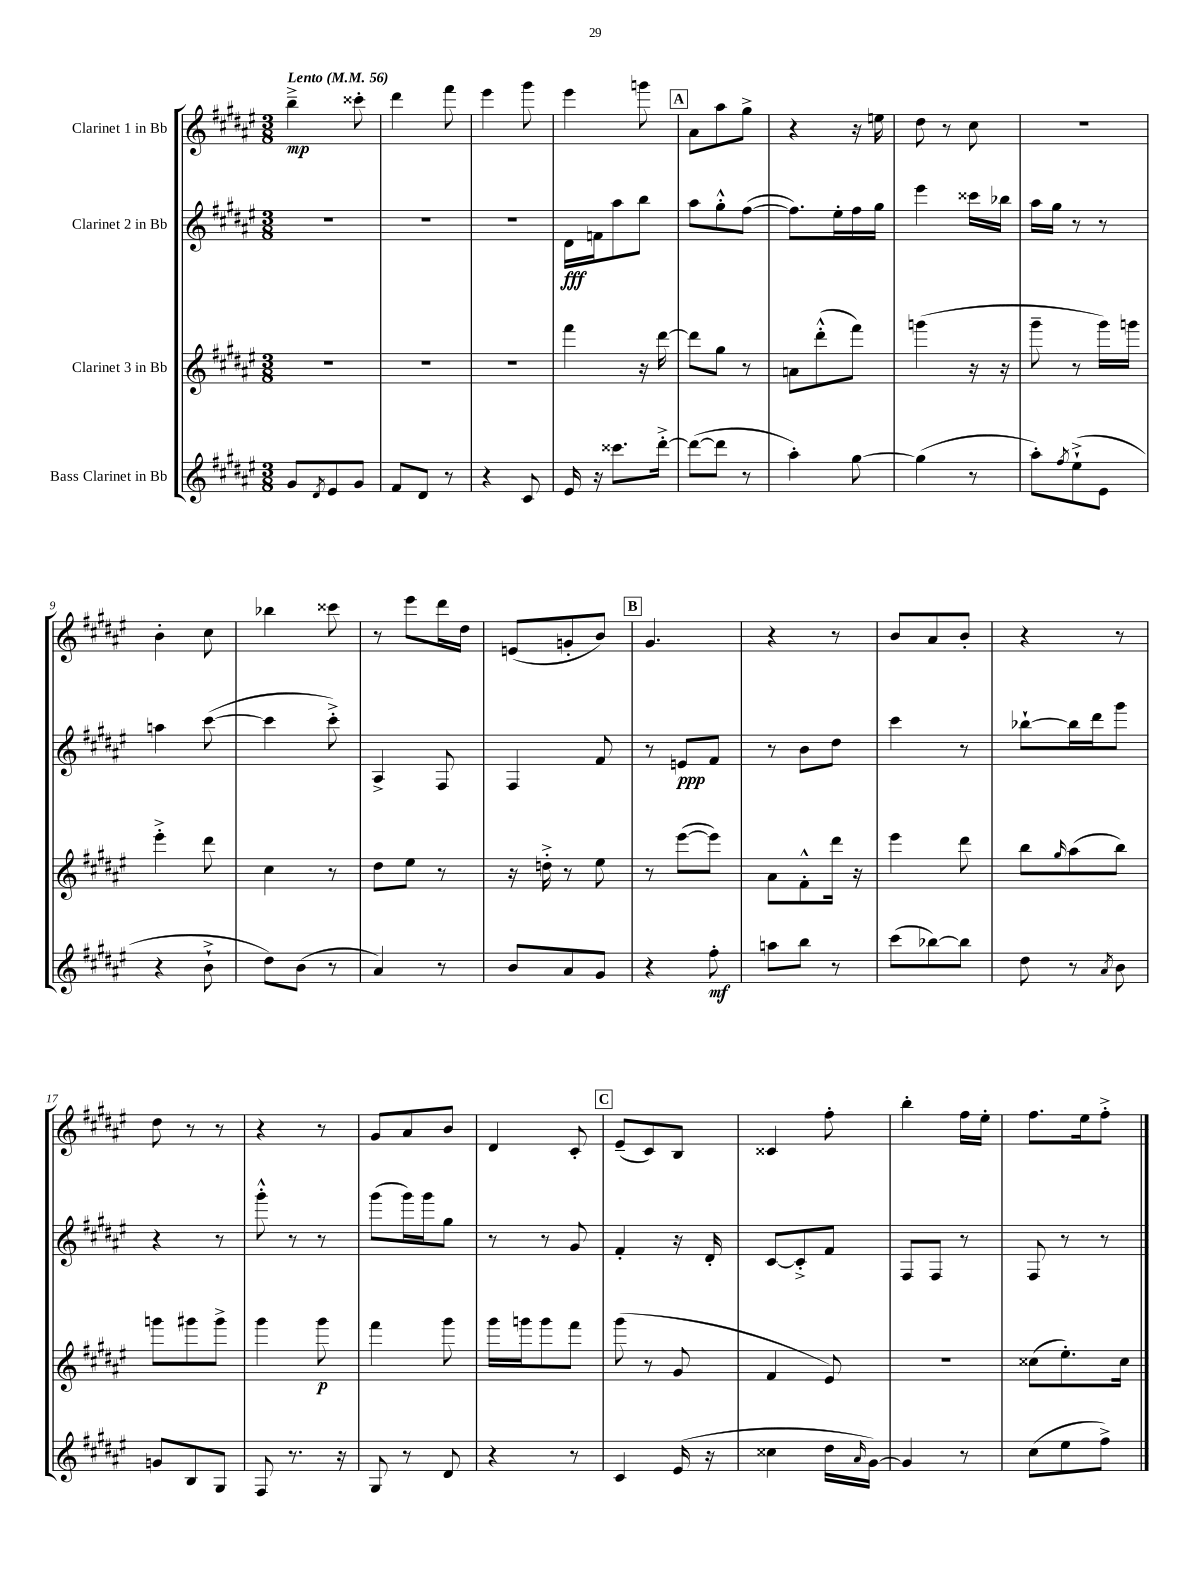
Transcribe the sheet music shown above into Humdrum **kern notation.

**kern	**dynam	**kern	**dynam	**kern	**dynam	**kern	**dynam
*part4	*part4	*part3	*part3	*part2	*part2	*part1	*part1
*staff4	*staff4	*staff3	*staff3	*staff2	*staff2	*staff1	*staff1
*I"Bass Clarinet in Bb	*	*I"Clarinet 3 in Bb	*	*I"Clarinet 2 in Bb	*	*I"Clarinet 1 in Bb	*
*clefG2	*	*clefG2	*	*clefG2	*	*clefG2	*
*k[f#c#g#d#a#e#]	*	*k[f#c#g#d#a#e#]	*	*k[f#c#g#d#a#e#]	*	*k[f#c#g#d#a#e#]	*
*M3/8	*	*M3/8	*	*M3/8	*	*M3/8	*
*MM56	*	*MM56	*	*MM56	*	*MM56	*
=1	=1	=1	=1	=1	=1	=1	=1
!	!	!	!	!	!	!LO:TX:a:B:t=Lento	!
8g#/L	.	4.r	.	4.r	.	4bb~^\	mp
8qd#/	.	.	.	.	.	.	.
8e#/	.	.	.	.	.	.	.
8g#/J	.	.	.	.	.	8ccc##X'\	.
=2	=2	=2	=2	=2	=2	=2	=2
8f#/L	.	4.r	.	4.r	.	4ddd#\	.
8d#/J	.	.	.	.	.	.	.
8r	.	.	.	.	.	8fff#\	.
=3	=3	=3	=3	=3	=3	=3	=3
4r	.	4.r	.	4.r	.	4eee#\	.
8c#/	.	.	.	.	.	8ggg#\	.
=4	=4	=4	=4	=4	=4	=4	=4
16e#/	.	4fff#\	.	16d#\LL	fff	4eee#\	.
16r	.	.	.	16fn\J	.	.	.
8.ccc##X\L	.	.	.	8aa#\	.	.	.
.	.	16r	.	8bb\J	.	8gggn\	.
[16ddd#'^\Jk	.	[16ddd#\	.	.	.	.	.
!!LO:REH:place=s1:t=A
=5	=5	=5	=5	=5	=5	=5	=5
(8ddd#\L_	.	8ddd#\L]	.	8aa#\L	.	8a#\L	.
8ddd#\J]	.	8gg#\J	.	8gg#'^^\	.	8aa#\	.
8r	.	8r	.	([8ff#\J	.	8gg#^\J	.
=6	=6	=6	=6	=6	=6	=6	=6
4aa#'\)	.	8an\L	.	8.ff#\L])	.	4r	.
.	.	(8ddd#'^^\	.	.	.	.	.
.	.	.	.	16ee#'\L	.	.	.
[8gg#\	.	8fff#\J)	.	16ff#\	.	16r	.
.	.	.	.	16gg#\JJ	.	16een\	.
=7	=7	=7	=7	=7	=7	=7	=7
(4gg#\]	.	(4gggn\	.	4eee#\	.	8dd#\	.
.	.	.	.	.	.	8r	.
8r	.	16r	.	16ccc##X\LL	.	8cc#\	.
.	.	16r	.	16bb-X\JJ	.	.	.
=8	=8	=8	=8	=8	=8	=8	=8
8aa#'\L)	.	8ggg#~\	.	16aa#\LL	.	4.r	.
.	.	.	.	16gg#\JJ	.	.	.
8qff#/	.	.	.	.	.	.	.
(8ee#`^\	.	8r	.	8r	.	.	.
8e#\J	.	16ggg#\LL)	.	8r	.	.	.
.	.	16gggn\JJ	.	.	.	.	.
!!LO:LB:g=z
=9	=9	=9	=9	=9	=9	=9	=9
4r	.	4eee#'^\	.	4aan\	.	4b'\	.
8b`^\	.	8ddd#\	.	([8ccc#\	.	8cc#\	.
=10	=10	=10	=10	=10	=10	=10	=10
8dd#\L)	.	4cc#\	.	4ccc#\]	.	4bb-X\	.
(8b\J	.	.	.	.	.	.	.
8r	.	8r	.	8ccc#'^\)	.	8ccc##X\	.
=11	=11	=11	=11	=11	=11	=11	=11
4a#/)	.	8dd#\L	.	4A#^/	.	8r	.
.	.	8ee#\J	.	.	.	8eee#\L	.
8r	.	8r	.	8F#/	.	16ddd#\L	.
.	.	.	.	.	.	16dd#\JJ	.
=12	=12	=12	=12	=12	=12	=12	=12
8b/L	.	16r	.	4F#/	.	(8en/L	.
.	.	16ddn'^\	.	.	.	.	.
8a#/	.	8r	.	.	.	8gn'/	.
8g#/J	.	8ee#\	.	8f#/	.	8b/J)	.
!!LO:REH:place=s1:t=B
=13	=13	=13	=13	=13	=13	=13	=13
4r	.	8r	.	8r	.	4.g#/	.
.	.	([8eee#\L	.	8en/L	ppp	.	.
8ff#'\	mf	8eee#\J])	.	8f#/J	.	.	.
=14	=14	=14	=14	=14	=14	=14	=14
8aan\L	.	8a#\L	.	8r	.	4r	.
8bb\J	.	8f#'^^\	.	8b\L	.	.	.
8r	.	16ddd#\Jk	.	8dd#\J	.	8r	.
.	.	16r	.	.	.	.	.
=15	=15	=15	=15	=15	=15	=15	=15
(8ccc#\L	.	4eee#\	.	4ccc#\	.	8b/L	.
[8bb-X\)	.	.	.	.	.	8a#/	.
8bb-\J]	.	8ddd#\	.	8r	.	8b'/J	.
=16	=16	=16	=16	=16	=16	=16	=16
8dd#\	.	8bb\L	.	[8bb-X`\L	.	4r	.
.	.	16qqgg#/	.	.	.	.	.
8r	.	(8aa#\	.	16bb-\L]	.	.	.
.	.	.	.	16ddd#\J	.	.	.
8qa#/	.	.	.	.	.	.	.
8b\	.	8bb\J)	.	8ggg#\J	.	8r	.
!!LO:LB:g=z
=17	=17	=17	=17	=17	=17	=17	=17
8gn/L	.	8gggn\L	.	4r	.	8dd#\	.
8B/	.	8ggg#X\	.	.	.	8r	.
8G#/J	.	8ggg#^\J	.	8r	.	8r	.
=18	=18	=18	=18	=18	=18	=18	=18
8F#/	.	4ggg#\	.	8ggg#'^^\	.	4r	.
8.r	.	.	.	8r	.	.	.
.	.	8ggg#\	p	8r	.	8r	.
16r	.	.	.	.	.	.	.
=19	=19	=19	=19	=19	=19	=19	=19
8G#/	.	4fff#\	.	(8ggg#\L	.	8g#/L	.
8r	.	.	.	16ggg#\L)	.	8a#/	.
.	.	.	.	16ggg#\J	.	.	.
8d#/	.	8ggg#\	.	8gg#\J	.	8b/J	.
=20	=20	=20	=20	=20	=20	=20	=20
4r	.	16ggg#\LL	.	8r	.	4d#/	.
.	.	16gggn\J	.	.	.	.	.
.	.	8ggg\	.	8r	.	.	.
8r	.	8fff#\J	.	8g#/	.	8c#'/	.
!!LO:REH:place=s1:t=C
=21	=21	=21	=21	=21	=21	=21	=21
4c#/	.	(8ggg#\	.	4f#'/	.	(8e#~/L	.
.	.	8r	.	.	.	8c#/)	.
(16e#/	.	8g#/	.	16r	.	8B/J	.
16r	.	.	.	16d#'/	.	.	.
=22	=22	=22	=22	=22	=22	=22	=22
4cc##X\	.	4f#/	.	[8c#/L	.	4c##X/	.
.	.	.	.	8c#'^/]	.	.	.
16dd#\LL	.	8e#/)	.	8f#/J	.	8ff#'\	.
16qqa#/	.	.	.	.	.	.	.
[16g#\JJ)	.	.	.	.	.	.	.
=23	=23	=23	=23	=23	=23	=23	=23
4g#/]	.	4.r	.	8F#/L	.	4bb'\	.
.	.	.	.	8F#/J	.	.	.
8r	.	.	.	8r	.	16ff#\LL	.
.	.	.	.	.	.	16ee#'\JJ	.
=24	=24	=24	=24	=24	=24	=24	=24
(8cc#\L	.	(8cc##X\L	.	8F#/	.	8.ff#\L	.
8ee#\	.	8.ee#'\)	.	8r	.	.	.
.	.	.	.	.	.	16ee#\k	.
8ff#^\J)	.	.	.	8r	.	8ff#'^\J	.
.	.	16cc##\Jk	.	.	.	.	.
==	==	==	==	==	==	==	==
*-	*-	*-	*-	*-	*-	*-	*-
